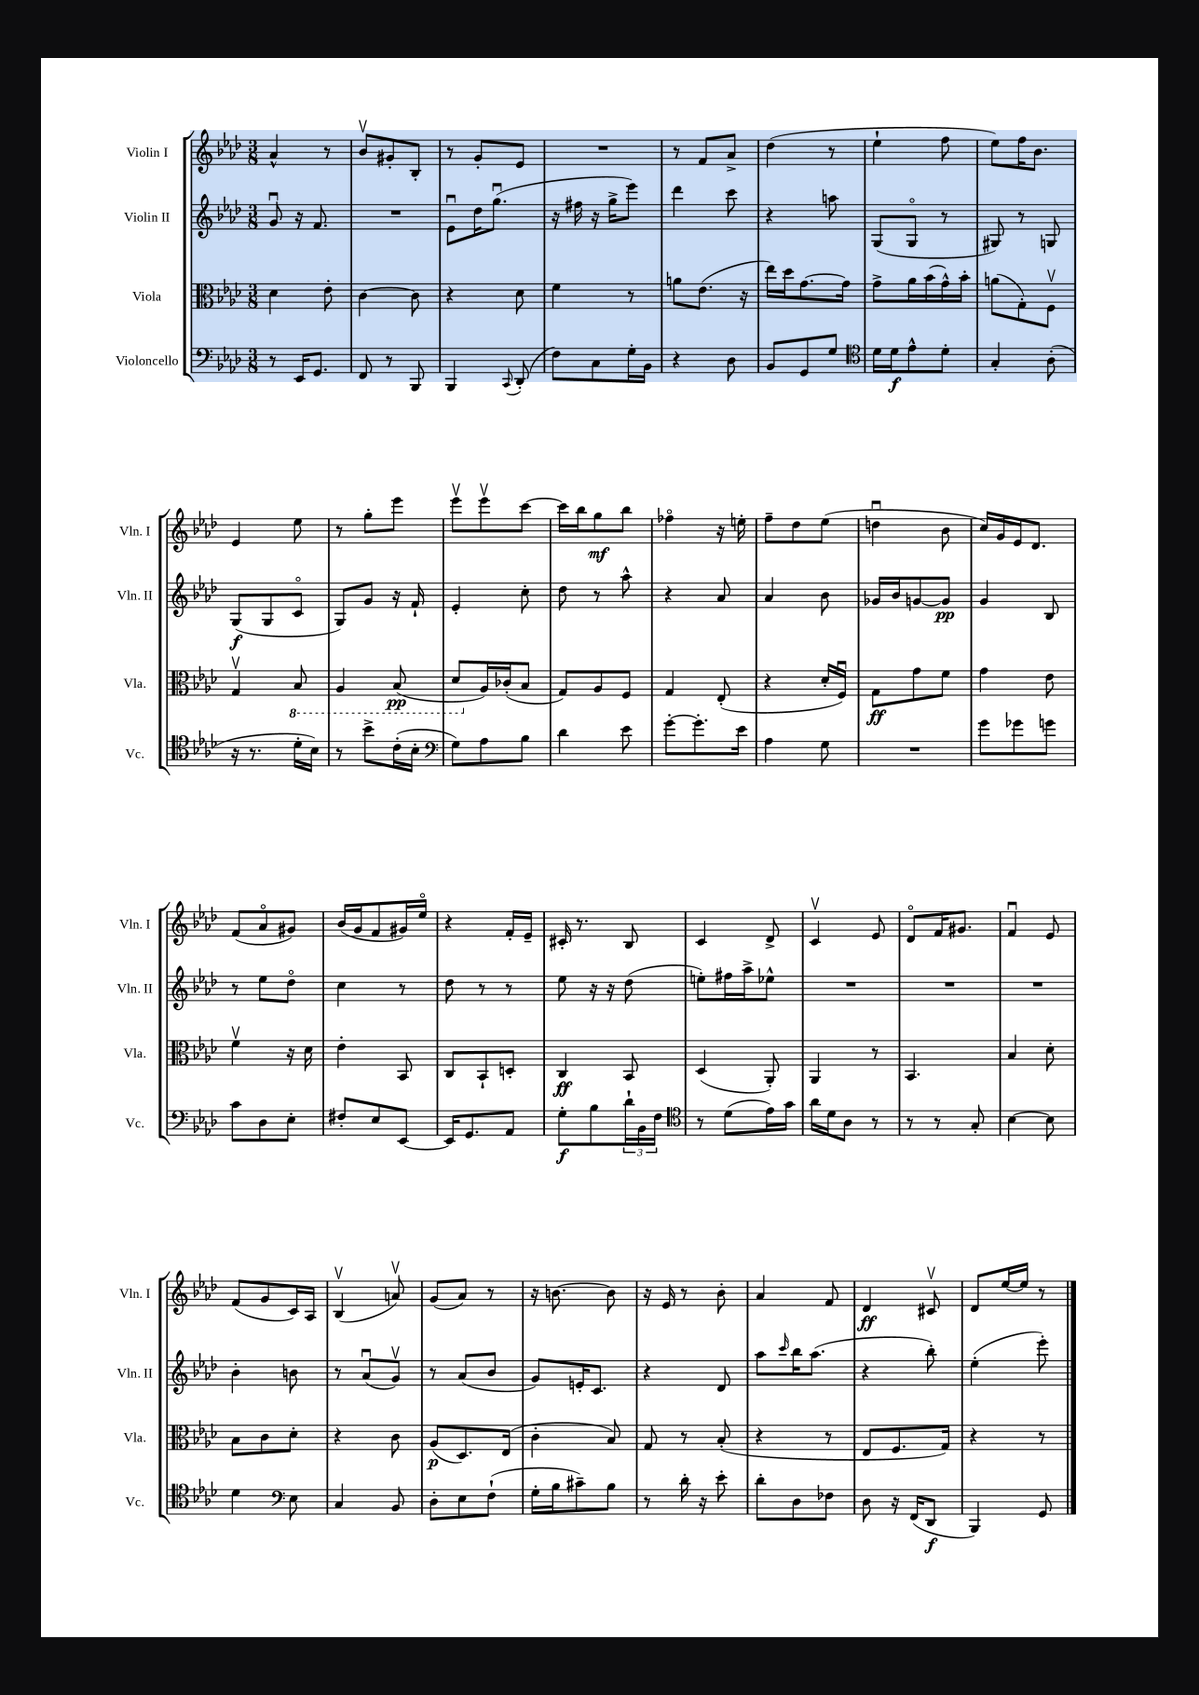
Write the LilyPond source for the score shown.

<<
\new StaffGroup <<
\new Staff = "s0" \with { instrumentName = "Violin I" shortInstrumentName = "Vln. I" } {
    \clef treble \key aes \major \numericTimeSignature \time 3/8
    aes'4-^ r8 |
    bes'8\upbow gis'8-. bes8-. |
    r8 g'8-. ees'8 |
    R4. |
    r8 f'8 aes'8-> |
    des''4( r8 |
    ees''4-! f''8 |
    ees''8) f''16 bes'8. |
    ees'4 ees''8 |
    r8 g''8-. ees'''8 |
    ees'''8\upbow ees'''8\upbow c'''8~ |
    c'''16 bes''16 g''8\mf bes''8 |
    fes''4\flageolet r16 e''16-. |
    f''8-- des''8 ees''8( |
    d''4\downbow bes'8 |
    c''16) g'16 ees'16 des'8. |
    f'8( aes'8\flageolet gis'8) |
    bes'16( g'16 f'8 gis'16) ees''16\flageolet |
    r4 f'16-. ees'16-- |
    cis'16-. r8. bes8 |
    c'4 des'8-> |
    c'4\upbow ees'8 |
    des'8\flageolet f'16 gis'8. |
    f'4\downbow ees'8 |
    f'8( g'8 c'16) aes16 |
    bes4\upbow( a'8\upbow) |
    g'8( aes'8) r8 |
    r16 b'8.~ b'8 |
    r16 ees'16 r8 bes'8-. |
    aes'4 f'8 |
    des'4\ff cis'8\upbow |
    des'8 ees''16~ ees''16 r8 \bar "|." |
}
\new Staff = "s1" \with { instrumentName = "Violin II" shortInstrumentName = "Vln. II" } {
    \clef treble \key aes \major \numericTimeSignature \time 3/8
    g'8\downbow r16 f'8. |
    R4. |
    ees'8\downbow des''16 g''8.\downbow( |
    r16 fis''16 r16 g''16-> ees'''8) |
    des'''4 c'''8 |
    r4 a''8 |
    g8( g8\flageolet r8 |
    gis8) r8 g8 |
    g8\f( g8 c'8\flageolet |
    g8) g'8 r16 f'16-! |
    ees'4-. c''8-. |
    des''8 r8 aes''8-^ |
    r4 aes'8 |
    aes'4 bes'8 |
    ges'16 bes'16 g'8~ g'8\pp |
    g'4 bes8 |
    r8 ees''8 des''8\flageolet |
    c''4 r8 |
    des''8 r8 r8 |
    ees''8 r16 r16 des''8( |
    e''8-.) fis''16 aes''16-> ees''8-^ |
    R4. |
    R4. |
    R4. |
    bes'4-. b'8 |
    r8 aes'8\downbow( g'8\upbow) |
    r8 aes'8( bes'8 |
    g'8) e'16-. c'8. |
    r4 des'8 |
    aes''8 \grace { c'''16 } bes''16 aes''8.( |
    r4 bes''8-.) |
    ees''4-.( ees'''8-.) \bar "|." |
}
\new Staff = "s2" \with { instrumentName = "Viola" shortInstrumentName = "Vla." } {
    \clef alto \key aes \major \numericTimeSignature \time 3/8
    des'4 ees'8-. |
    c'4~ c'8 |
    r4 des'8 |
    f'4 r8 |
    a'8 ees'8.( r16 |
    ees''16) des''16 g'8.~ g'16 |
    g'8-> aes'16 bes'16( g'16-^) bes'16-. |
    a'8( g8-.) f8\upbow |
    g4\upbow \ottava #-1 bes,8 |
    aes,4 bes,8\pp( |
    des8 \ottava #0 aes16) ces'16-.( bes8 |
    g8) aes8 f8 |
    g4 ees8-.( |
    r4 des'16-. f16\downbow) |
    g8\ff g'8 f'8 |
    g'4 ees'8 |
    f'4\upbow r16 des'16 |
    ees'4-. bes,8 |
    c8 bes,8-! d8-. |
    c4\ff bes,8 |
    des4( aes,8-.) |
    aes,4 r8 |
    bes,4. |
    bes4 des'8-. |
    bes8 c'8 des'8-. |
    r4 c'8 |
    aes8\p( des8.) ees16( |
    c'4-. bes8) |
    g8 r8 bes8-.( |
    r4 r8 |
    ees8 f8. g16) |
    r4 r8 \bar "|." |
}
\new Staff = "s3" \with { instrumentName = "Violoncello" shortInstrumentName = "Vc." } {
    \clef bass \key aes \major \numericTimeSignature \time 3/8
    r8 ees,16 g,8. |
    f,8 r8 bes,,8 |
    bes,,4 \appoggiatura { c,8 } des,8-.( |
    f8) c8 g16-. bes,16 |
    r4 des8 |
    bes,8 g,8 g8 |
    \clef tenor des'16 des'16\f ees'8-^ des'8-. |
    g4-. aes8-.( |
    r16 r8. des'16-. bes16) |
    r8 bes'8-> c'16-.( bes16-. |
    \clef bass g8) aes8 bes8 |
    des'4 ees'8 |
    g'8~-. g'8.-. ees'16 |
    aes4 g8 |
    R4. |
    g'8 ges'8 g'8 |
    c'8 des8 ees8-. |
    fis8-. ees8 ees,8~ |
    ees,16 g,8. aes,8 |
    g8-.\f bes8 \tuplet 3/2 { des'16-! bes,16 f16 } |
    \clef tenor r8 des'8( ees'16) g'16 |
    aes'16 des'16 aes8 r8 |
    r8 r8 g8-. |
    bes4~ bes8 |
    des'4 \clef bass ees8 |
    c4 bes,8 |
    des8-. ees8 f8-!( |
    g16-. bes16 cis'8--) bes8 |
    r8 des'16-. r16 ees'8-. |
    des'8-. des8 fes8 |
    des8 r16 f,16( des,8\f |
    bes,,4) g,8 \bar "|." |
}
>>
>>
\layout { \context { \Score \remove "Bar_number_engraver" } }
